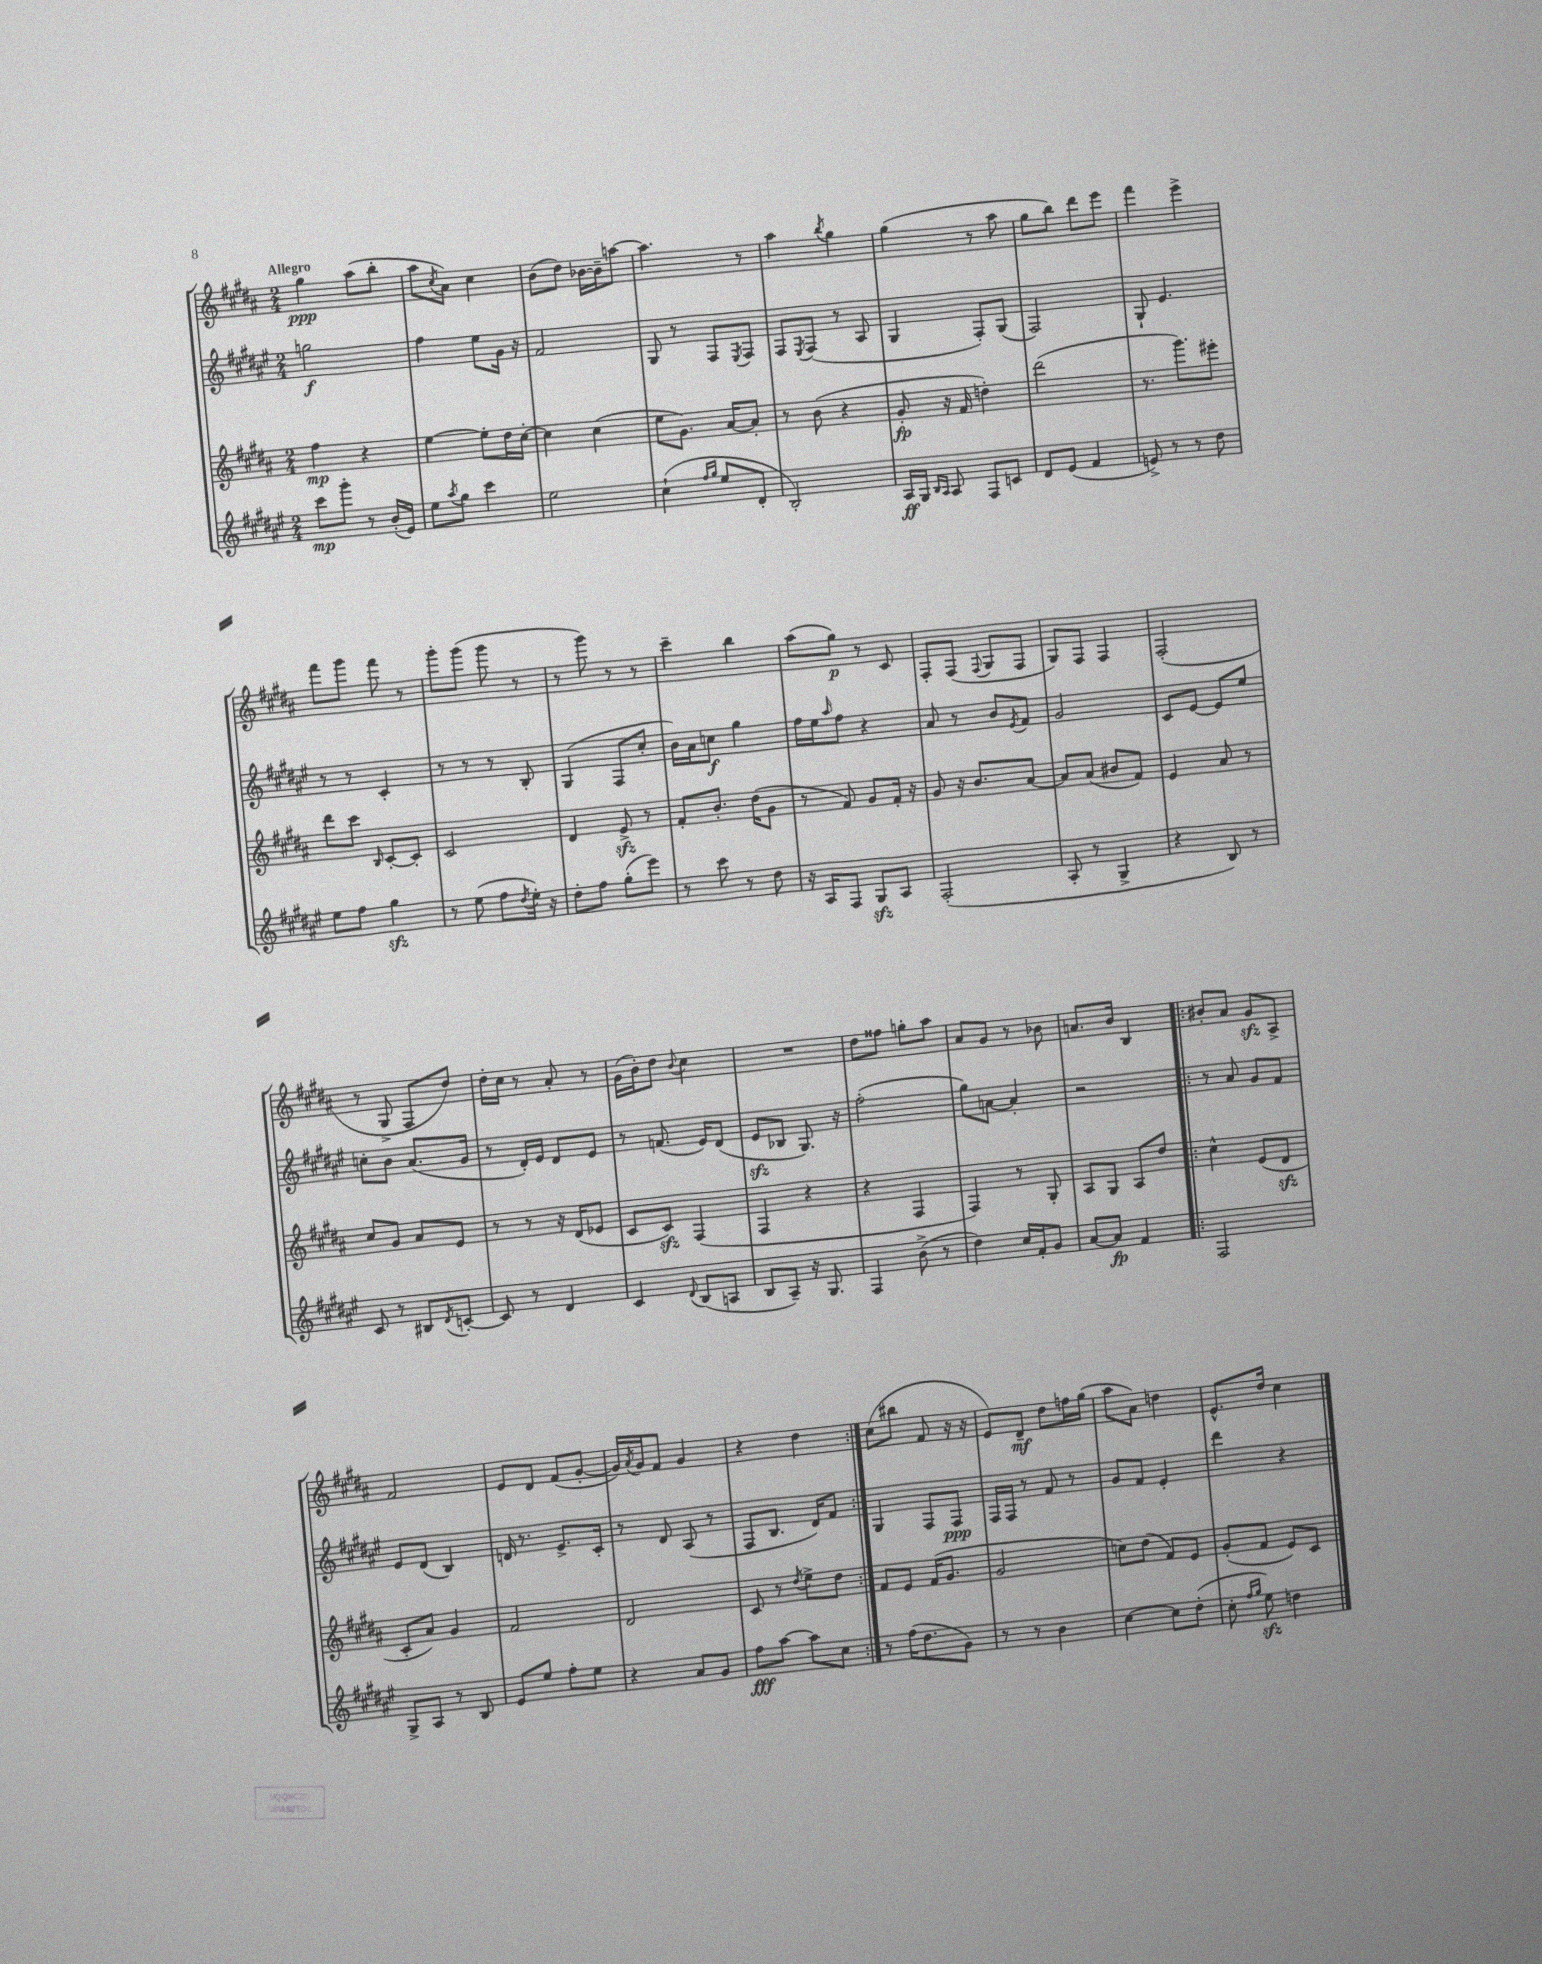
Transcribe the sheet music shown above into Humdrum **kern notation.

**kern	**kern	**kern	**kern
*staff4	*staff3	*staff2	*staff1
*clefG2	*clefG2	*clefG2	*clefG2
*k[f#c#g#d#a#e#]	*k[f#c#g#d#a#]	*k[f#c#g#d#a#e#]	*k[f#c#g#d#a#]
*M2/4	*M2/4	*M2/4	*M2/4
8ccc#	4ff#	2gg	4gg#
8ggg#'	.	.	.
8r	4r	.	(8aa#
(16b'	.	.	8bb'
16e#)	.	.	.
=	=	=	=
8ee#	[4ee	4ff#	8aa#
8qaa#	.	.	8qcc#
8gg#	.	.	8a#)
4ccc#	8ee']	8ee#	4cc#
.	16dd#	16g#	.
.	[16cc#'	16r	.
=	=	=	=
2ee#	4cc#]	2f#	(8b
.	.	.	8dd#)
.	(4cc#	.	[16b-
.	.	.	16b-~]
.	.	.	[8aa
=	=	=	=
(4cc#`	8ee	8G#	4.aa]
.	8.g#)	8r	.
16qqff#	.	.	.
16qqgg#	.	.	.
8ee#	.	8F#	.
.	[16a#	.	.
.	.	8qE#	.
8d#'	8a#']	8F#	8r
=	=	=	=
2B')	8r	8F#	4aa#
.	.	8qE#	.
.	(8b	(8F#	.
.	.	.	8qbb
.	4r	8r	4gg#
.	.	8A#	.
=	=	=	=
16A#	8g#'	4G#	(4gg#
16G#	.	.	.
16qqB	.	.	.
16qqA#	.	.	.
8A#	16r	.	.
.	16f#	.	.
8F#	4dd')	8F#')	8r
8c	.	(8G#	8aa#
=	=	=	=
8d#	(2ddd#	2F#)	8gg#
(8e#	.	.	8bb)
4f#	.	.	8ddd#
.	.	.	8eee
=	=	=	=
8e^)	8.r	8G#`	4fff#
8r	.	4.e#	.
.	8.ggg#)	.	.
8r	.	.	4eee^
8dd#	8eee#'	.	.
=	=	=	=
8ee#	8ddd#	8r	8fff#
8ff#	8ccc#	8r	8ggg#
.	16qqB	.	.
4gg#	[8c#'	4c#'	8fff#
.	8c#']	.	8r
=	=	=	=
8r	2c#	8r	8ggg#'
(8ee#	.	8r	(8ggg#
8ff#	.	8r	8ggg#
8qdd#	.	.	.
16ee#')	.	8B'	8r
16r	.	.	.
=	=	=	=
8dd#'	4d#	(4G#	8r
8ff#	.	.	8ggg#)
(8gg#'	8e^	8F#	8r
8eee#)	8r	8cc#'	8r
=	=	=	=
8r	8f#'	16b)	4ccc#~
.	.	16a#	.
8ccc#	8.b'	8cc	.
8r	.	4gg#	4bb
.	(16dd#	.	.
8dd#	8g#	.	.
=	=	=	=
16r	8r	16ff#	(8aa#
16A#	.	16ee#	.
.	.	16qqaa#	.
8F#	8f#)	8ff#	8gg#)
8G#	8g#	4r	8r
8A#	16f#'	.	8c#
.	16r	.	.
=	=	=	=
(2F#'	8g#	8a#	8F#'
.	16r	8r	(8F#
.	8.b	.	.
.	.	.	8qqF#
.	.	8b	8G#
.	.	8qe#	.
.	[8a#	8f#	8F#
=	=	=	=
8A#'	8a#]	2g#	8G#)
8r	(8a#	.	8F#
4G#^	8b#	.	4F#
.	8f#)	.	.
=	=	=	=
4r	4e	8c#	(2F#'
.	.	[8e#	.
8B)	8a#	8e#]	.
8r	8r	8ee#	.
=	=	=	=
8c#	8cc#	8cc'	8r
8r	8g#	8b	8G#^
8B#	8a#	(8.a#	8F#
8qd#	.	.	.
[8c'	8e	.	8dd#)
.	.	16g#	.
=	=	=	=
8c]	8r	8r	16dd#'
.	.	.	16cc#
8r	8r	16d#')	8r
.	.	16e#	.
4d#	16r	8d#	8a#'
.	(16d#	.	.
.	8e-	8e#	8r
=	=	=	=
4c#	8c#	8r	(16g#
.	.	.	16b')
.	8c#)	(8.f	8dd#
8qqd#	.	.	8qqb
(8B	(4F#	.	4cc#
.	.	16e#)	.
8A	.	(8d#	.
=	=	=	=
8B	4F#	8e#	2r
8A#~)	.	8B-	.
16r	4r	8.G#)	.
8.G#	.	.	.
.	.	16r	.
=	=	=	=
4F#	4r	(2ff#'	8dd#
.	.	.	8ff##
(8b^	4F#	.	8gg'
8r	.	.	8aa#
=	=	=	=
4dd#)	4F#)	8gg#)	8a#
.	.	[8a	8g#
16cc#	8r	4a']	8r
16f#'	.	.	.
8g#	8G#'	.	8b-
=	=	=	=
[8a#	8A#	2r	8.a
8a#]	8G#	.	.
.	.	.	16b
4f#	8A#	.	4B
.	8dd#	.	.
=!|:	=!|:	=!|:	=!|:
2F#	4cc#^^	8r	8b#'
.	.	8a#	8a#
.	(8e	8g#	8g#
.	8d#	8f#	8A#^
=	=	=	=
8G#^	8c#'	8e#	2f#
8A#	8a#)	(8d#	.
8r	4g#	4B)	.
8B	.	.	.
=	=	=	=
8e#	2f#	16d	8e
.	.	8.r	.
8ee#	.	.	8d#
8ff#'	.	8.e#^	(8f#
8ee#	.	.	[8g#'
.	.	16c#'	.
=	=	=	=
4r	2d#	8r	16g#])
.	.	.	8qa#
.	.	.	16g#
.	.	8d#	8f#
8a#	.	(8A#	4g#
8g#	.	8r	.
=	=	=	=
8ff#	8c#	8F#	4r
[8aa#	8r	8.B	.
.	8qdd#	.	.
8aa#]	8ee^	.	4dd#
.	.	16d#)	.
8cc#	8dd#	8f#	.
=:|!	=:|!	=:|!	=:|!
8r	8f#	4G#	(8cc#
(16ff#	8e	.	8bb#
8.dd#	.	.	.
.	(16f#	8F#	8f#
.	8.g#	.	.
8g#)	.	8F#	16r
.	.	.	16r
=	=	=	=
8r	2g#	16F#	8e)
.	.	16F#	.
8r	.	8r	8d#~
4b	.	8f#	8dd#
.	.	8r	16ff
.	.	.	(16gg#
=	=	=	=
[4cc#	8cc)	8g#	8aa#
.	(8dd#	8f#	8a#)
8cc#]	8f#)	4e#'	4dd
(8dd#'	8e	.	.
=	=	=	=
8cc#'	(8g#'	4ddd#	8.e^^
16qqff#	.	.	.
16qqgg#	.	.	.
8ee#)	8f#	.	.
.	.	.	16dd#
4dd	8e)	4r	4cc#
.	8c#	.	.
==	==	==	==
*-	*-	*-	*-
